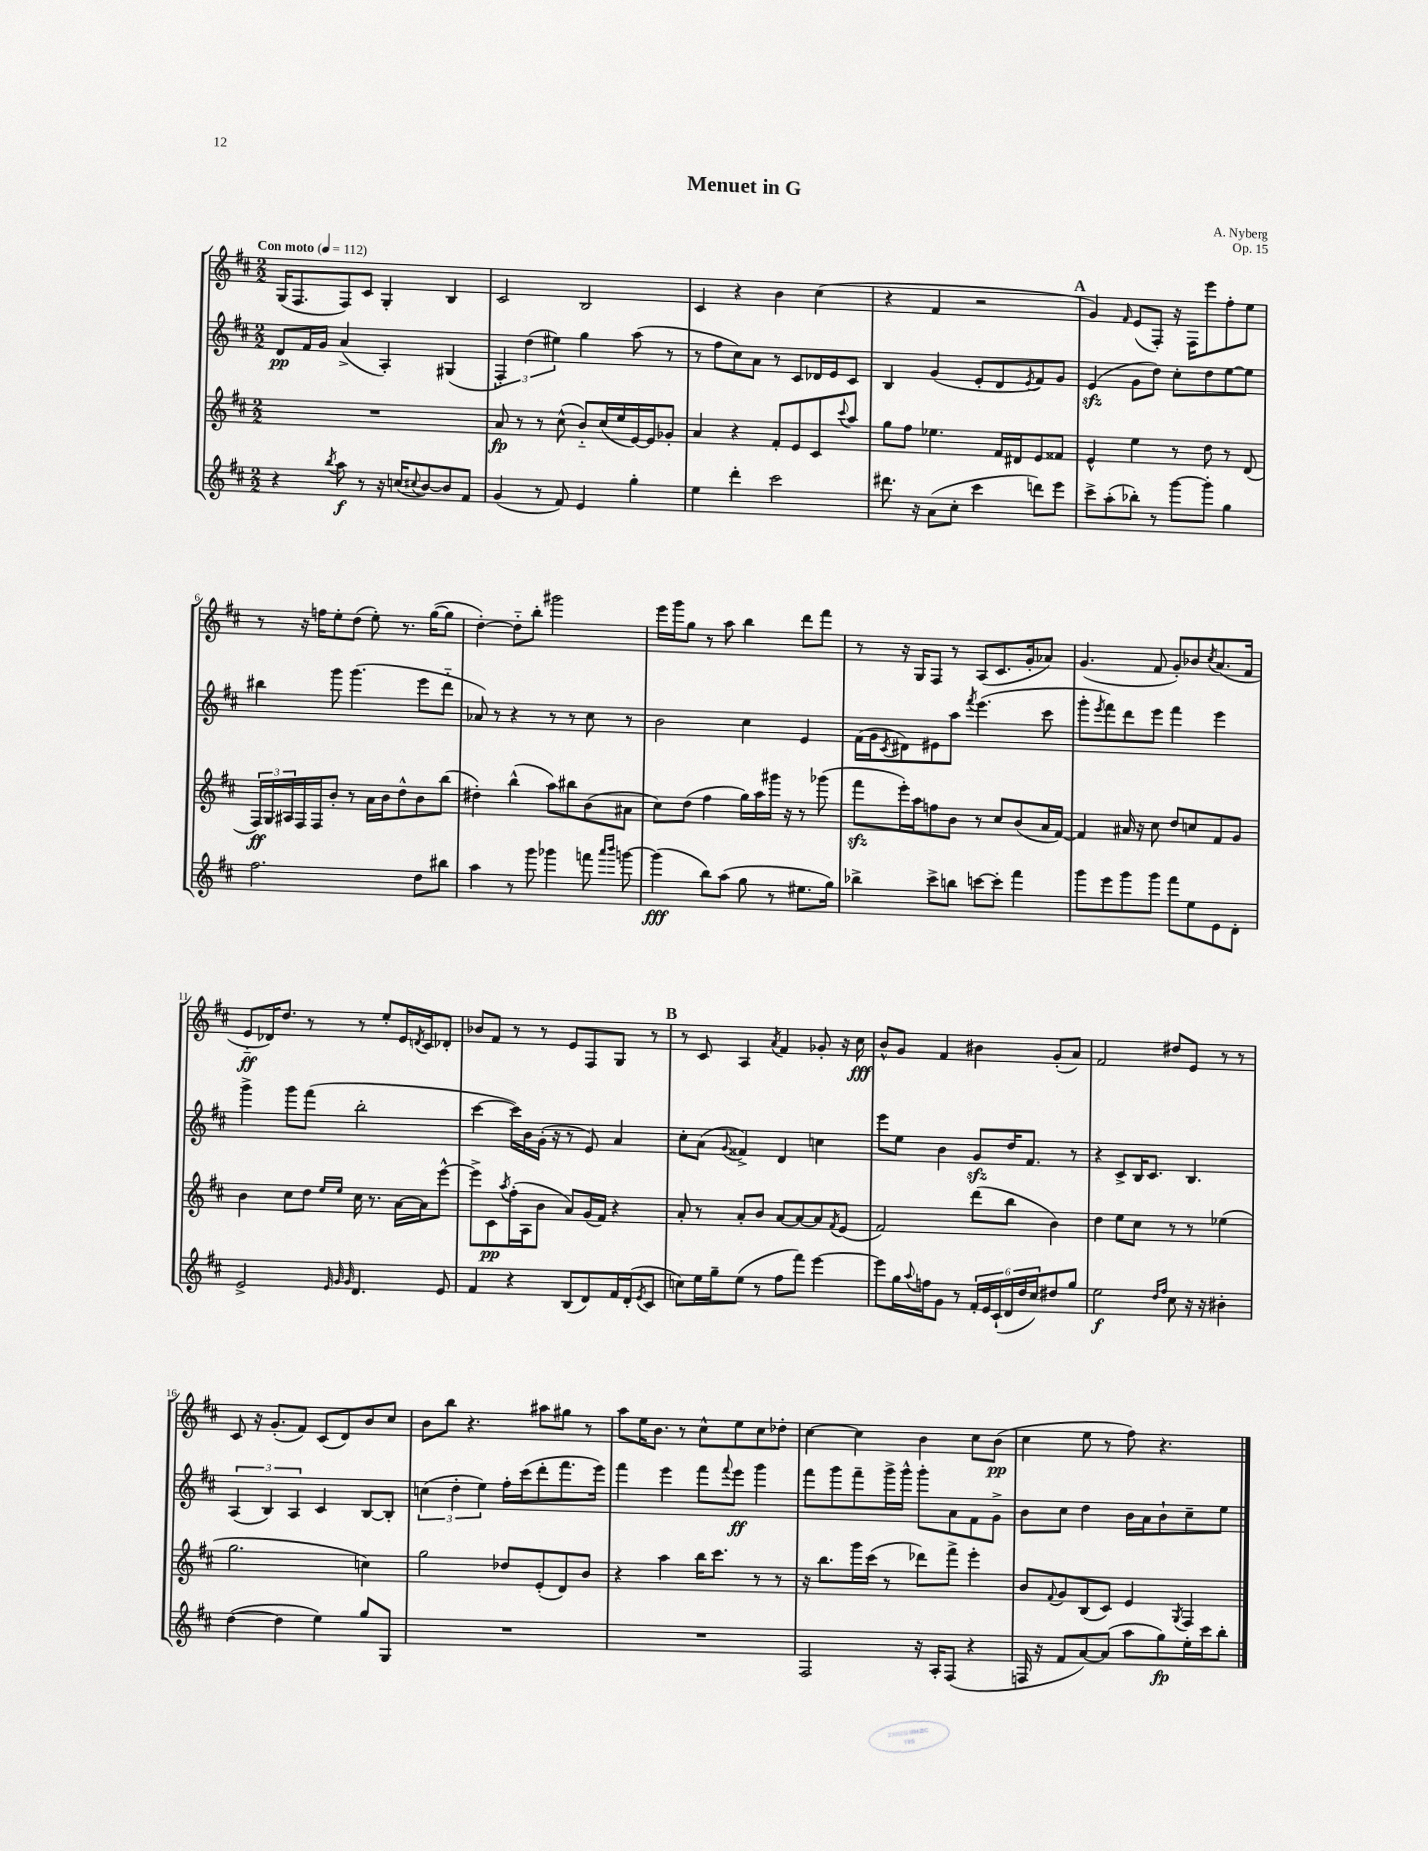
\header { title = "Menuet in G" composer = "A. Nyberg" opus = "Op. 15" }
<<
\new StaffGroup <<
\new Staff = "s0" {
    \clef treble \key d \major \numericTimeSignature \time 2/2 \tempo "Con moto" 4 = 112
    g16( fis8. fis8) cis'8 g4-. b4 |
    cis'2 b2 |
    cis'4 r4 b'4 cis''4( |
    r4 fis'4 r2 |
    \mark \markup { \bold "A" } g'4) \grace { fis'16 } e'8( fis8-.) r16 fis16 e'''8 fis''8-. e''8 |
    r8 r16 f''16 e''8-. d''8( e''8-.) r8. g''16~( g''8 |
    d''4~-.) d''8-_ b''8-. gis'''2 |
    e'''16 g'''16 g''8 r8 a''8 b''4 d'''8 fis'''8 |
    r8 r16 g16 fis8 r8 a8( cis'8. g'16-. aes'8) |
    g'4.( fis'8 g'8-.) bes'8 \acciaccatura { cis''8 } a'8.( fis'16 |
    e'8-_\ff des'16) d''8. r8 r8 e''8-. e'16 \acciaccatura { d'8 } cis'16 des'8-. |
    bes'8 fis'8 r8 r8 e'8 fis8 g8 r8 |
    \mark \markup { \bold "B" } r8 cis'8 a4 \acciaccatura { a'8 } fis'4 ges'8-. r16 cis''16\fff |
    b'8-^ g'8 fis'4 bis'4 g'8-.( a'8) |
    fis'2 dis''8 e'8 r8 r8 |
    cis'8 r16 g'8.-.( fis'8) cis'8( d'8) b'8 cis''8 |
    b'8 b''8 r4. ais''8 gis''8 r8 |
    a''8 e''16 b'8. r8 cis''8-^ e''8 cis''8 des''8-. |
    cis''4~ cis''4 b'4 cis''8 b'8\pp( |
    cis''4 e''8 r8 fis''8) r4. \bar "|." |
}
\new Staff = "s1" {
    \clef treble \key d \major \numericTimeSignature \time 2/2
    d'8\pp fis'16 g'16 a'4->( a4-.) gis4( |
    \tuplet 3/2 { fis4-.) d''4( eis''4) } g''4 a''8( r8 |
    r8 fis''8 cis''8) a'8 r8 cis'8 des'16 e'16 cis'8 |
    b4 g'4( e'8-. d'8 \acciaccatura { e'8 } fis'8) g'8 |
    \mark \markup { \bold "A" } e'4\sfz( g'8 d''8) cis''8-. d''8 e''8~ e''8 |
    bis''4 g'''8 g'''4.( e'''8 d'''8-_ |
    aes'8) r8 r4 r8 r8 cis''8 r8 |
    b'2 cis''4 e'4 |
    fis'16( g'16 \acciaccatura { cis'8 } dis'8) eis'8 a''8 \acciaccatura { fis'''8 } e'''4.( cis'''8 |
    g'''8-. \acciaccatura { e'''8 } fis'''8) d'''8 e'''8 fis'''4 e'''4 |
    g'''4-> g'''8 fis'''8( b''2-. |
    cis'''4~ cis'''16) b'16 g'16-.( r16 r8 e'8) a'4 |
    \mark \markup { \bold "B" } cis''8-. a'8( \appoggiatura { g'8 } fisis'4->) d'4 c''4 |
    e'''8 e''8 b'4 g'8\sfz d''16 fis'8. r8 |
    r4 cis'8-> b16 cis'8. b4. |
    \tuplet 3/2 { a4( b4) a4 } cis'4 b8~ b8-. |
    \tuplet 3/2 { c''4( d''4-. e''4) } fis''16-. cis'''16( d'''8-. fis'''8. e'''16) |
    fis'''4 e'''4 fis'''8 \appoggiatura { fis'''8 } e'''8\ff g'''4 |
    fis'''8 g'''8 fis'''8-- g'''16-> g'''16-^ g'''8-. a'8 fis'8 g'8-> |
    b'8 cis''8 d''4 b'16 a'16 b'8-! cis''8-- e''8 \bar "|." |
}
\new Staff = "s2" {
    \clef treble \key d \major \numericTimeSignature \time 2/2
    R1 |
    a'8\fp r8 r8 cis''8-^( b'8-_) cis''16( e''16 e'16~) e'16 ges'8-. |
    a'4 r4 fis'8-. e'8 cis'8 \appoggiatura { cis'''8 } a''8 |
    g''8 fis''8 ees''4. fis'16 dis'16 e'8 fisis'8 |
    \mark \markup { \bold "A" } e'4-^ e''4 r8 d''8 r8 d'8( |
    \tuplet 3/2 { fis16\ff) g16 ais16 } fis16 fis16 b'8-. r8 a'16 b'16 d''8-^ b'8 b''8( |
    dis''4-.) b''4-^( a''8) bis''8 b'8( ais'8 |
    cis''8) d''8( fis''4 g''16) a''16 gis'''16 r16 r8 ges'''8( |
    fis'''8\sfz e'''16-.) a''16 f''8 b'8 r8 cis''8 b'8( a'16 fis'16~) |
    fis'4 ais'16 r16 cis''8 d''8 c''8 fis'8 g'8 |
    b'4 cis''8 d''8 \grace { e''16 e''16 } cis''16 r8. a'16~ a'16 e'''8~-^ |
    e'''8-> cis'8\pp \acciaccatura { a''8 } fis''16-.( a16 b'8 a'8) g'16( fis'16) r4 |
    \mark \markup { \bold "B" } a'8-. r8 a'8-. b'8 a'8~ a'8~ a'8 \acciaccatura { fis'8 } e'8( |
    fis'2) d'''8( b''8 b'4) |
    d''4 e''8 cis''8 r8 r8 ees''4( |
    g''2. c''4) |
    g''2 des''8 e'8-.( d'8) b'8 |
    r4 a''4 b''16 cis'''8. r8 r8 |
    r16 b''8. g'''16 cis'''16( r8 des'''8) fis'''8-> e'''4-. |
    b'8 \appoggiatura { fis'8 } g'8 b8( cis'8) e'4 \acciaccatura { g8 } fis4 \bar "|." |
}
\new Staff = "s3" {
    \clef treble \key d \major \numericTimeSignature \time 2/2
    r4 \acciaccatura { b''8 } a''8\f r8 r16 c''16( \appoggiatura { cis''8 } b'8~) b'8 fis'8 |
    g'4( r8 fis'8) e'4 g''4-. |
    e''4 d'''4-. cis'''2 |
    dis'''8. r16 a'8( cis''8-. cis'''4 d'''8) e'''8 |
    \mark \markup { \bold "A" } cis'''8-> a''8-.( bes''8-.) r8 g'''8~ g'''8-. g''4 |
    fis''2. d''8 bis''8 |
    a''4 r8 g'''8 ges'''4 f'''8 \grace { a'''16 b'''16 } g'''8~ |
    g'''4\fff( b''8) a''8( g''8 r8 eis''8. g''16) |
    bes''4-> cis'''8-> b''8 c'''8~ c'''8-. fis'''4 |
    g'''8 e'''8 g'''8 g'''8 fis'''8 e''8 e'8 d'8-. |
    e'2-> \grace { e'32 g'32 g'32 } d'4. e'8 |
    fis'4 r4 b8( d'8) fis'16 d'16-.( \acciaccatura { e'8 } cis'8 |
    \mark \markup { \bold "B" } c''8) e''16 g''16-- e''8( r8 fis''8 fis'''8) e'''4~ |
    e'''8 g''16 \appoggiatura { a''8 } f''16 g'8 r8 \tuplet 6/4 { fis'16-. e'16 cis'16-!( d'16 d''16 cis''16) } dis''8 g''8 |
    e''2\f \grace { d''16 fis''16 } cis''8 r16 r16 bis'4-. |
    d''4~( d''4 e''4) g''8 g8 |
    R1 |
    R1 |
    fis2 r16 a16-. fis8( r4 |
    f16 r16 fis'8 a'8~) a'8( a''8 g''8\fp) e''16-. cis'''16 b''8-. \bar "|." |
}
>>
>>
